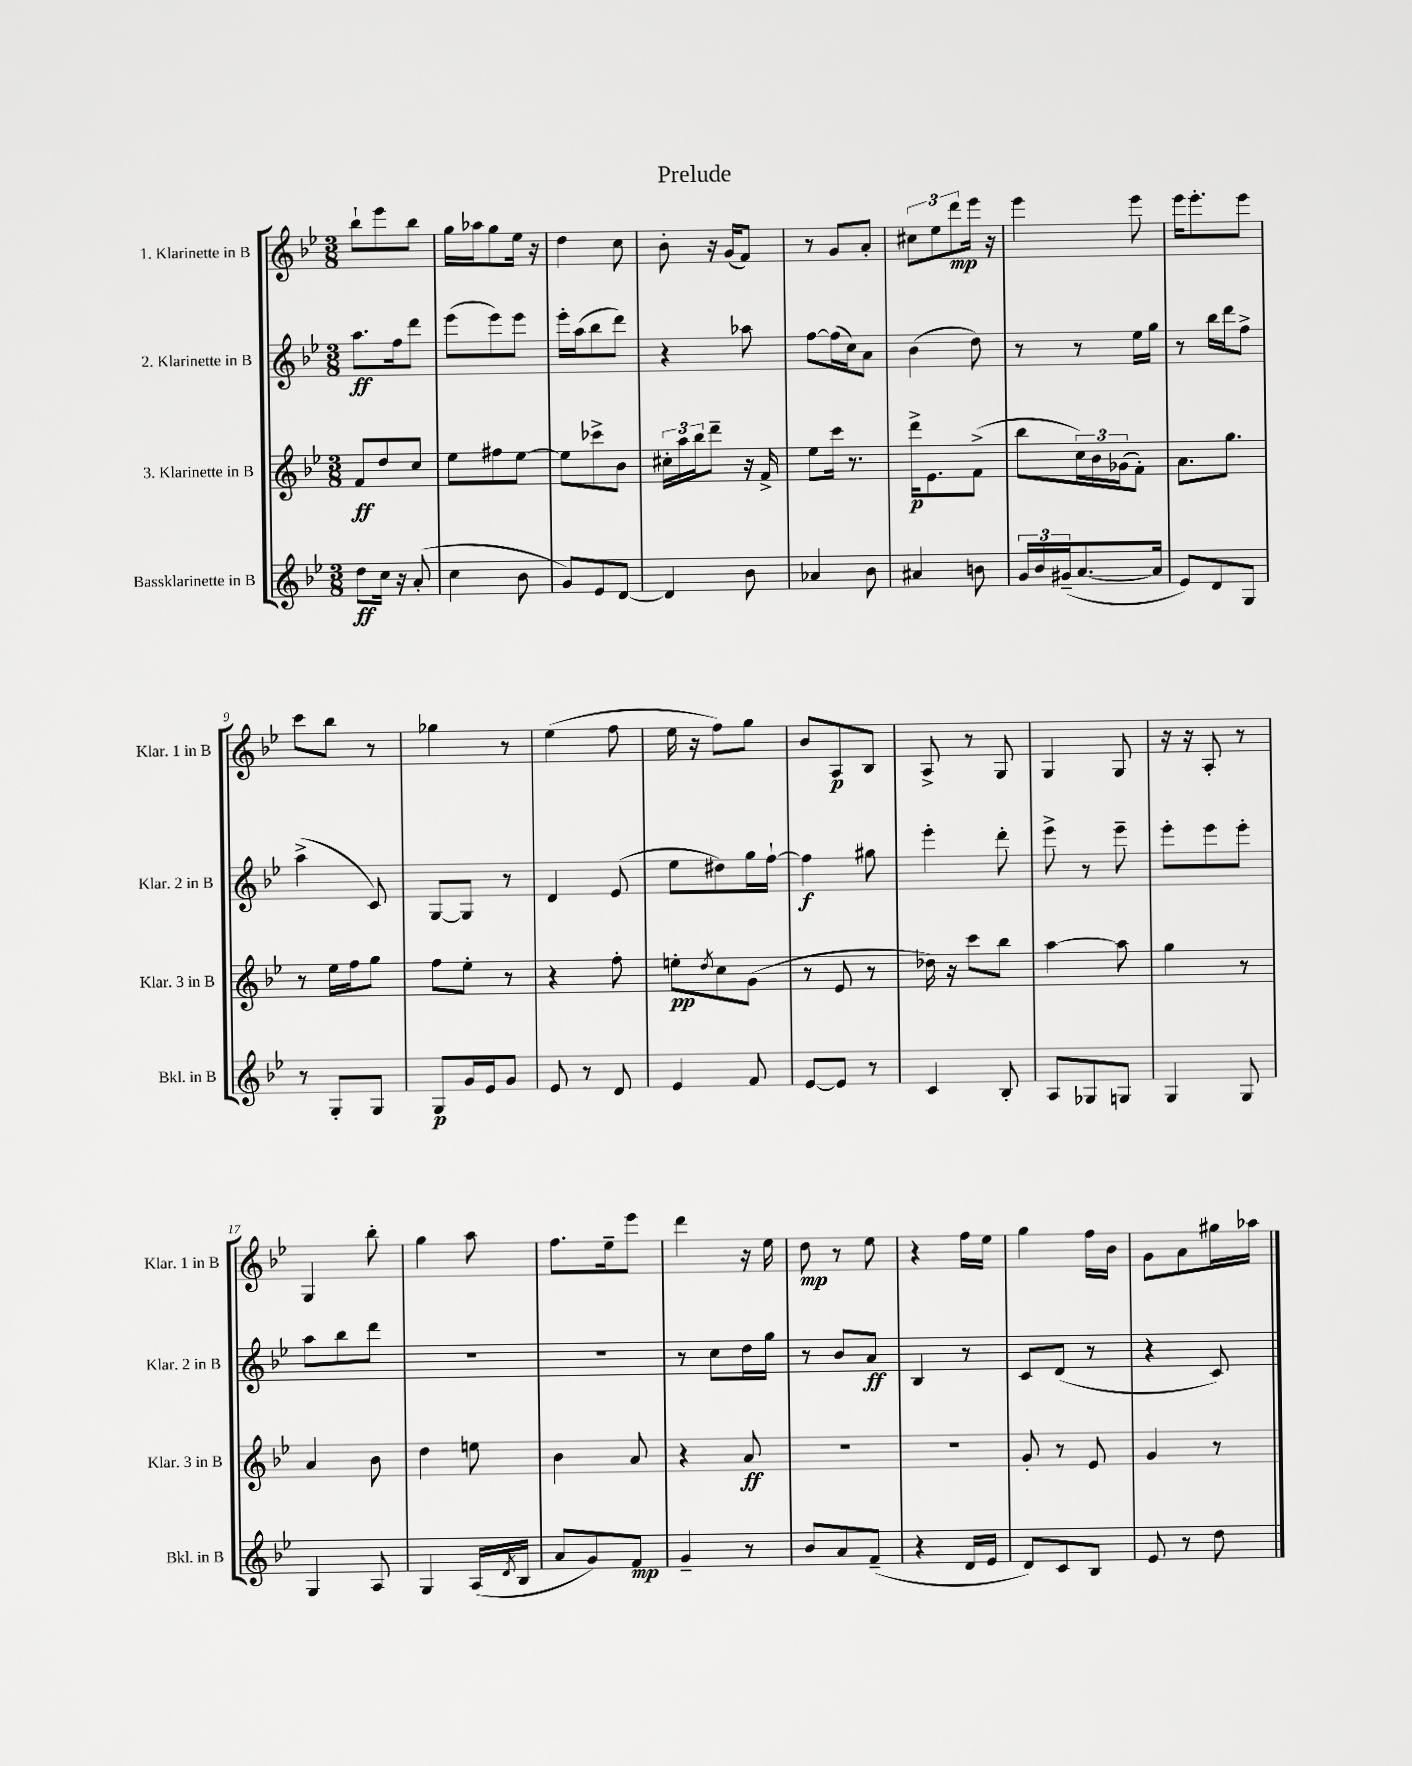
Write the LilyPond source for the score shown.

\header { title = "Prelude" }
<<
\new StaffGroup <<
\new Staff = "s0" \with { instrumentName = "1. Klarinette in B" shortInstrumentName = "Klar. 1 in B" } {
    \clef treble \key bes \major \numericTimeSignature \time 3/8
    bes''8-! ees'''8 bes''8 |
    g''16 aes''16 g''8 ees''16 r16 |
    d''4 c''8 |
    bes'8-. r16 g'16( f'8) |
    r8 g'8 a'8-. |
    \tuplet 3/2 { cis''8 ees''8 d'''8\mp } ees'''16 r16 |
    ees'''4 ees'''8 |
    ees'''16 ees'''8.-. ees'''8 |
    c'''8 bes''8 r8 |
    ges''4 r8 |
    ees''4( f''8 |
    ees''16 r16 f''8) g''8 |
    bes'8 a8\p bes8 |
    a8-> r8 g8 |
    g4 g8 |
    r16 r16 a8-. r8 |
    g4 bes''8-. |
    g''4 a''8 |
    f''8. ees''16-- ees'''8 |
    d'''4 r16 ees''16 |
    d''8\mp r8 ees''8 |
    r4 f''16 ees''16 |
    g''4 f''16 bes'16 |
    g'8 a'8 gis''16 aes''16 \bar "|." |
}
\new Staff = "s1" \with { instrumentName = "2. Klarinette in B" shortInstrumentName = "Klar. 2 in B" } {
    \clef treble \key bes \major \numericTimeSignature \time 3/8
    a''8.\ff f''16 d'''8 |
    ees'''8( ees'''8) ees'''8 |
    ees'''16-. a''16( bes''8 d'''8) |
    r4 aes''8 |
    f''8~ f''16( c''16) a'8 |
    bes'4( d''8) |
    r8 r8 ees''16 g''16 |
    r8 bes''16 d'''16 f''8-> |
    a''4->( c'8) |
    g8~ g8 r8 |
    d'4 ees'8( |
    ees''8 dis''8) g''16 f''16~-! |
    f''4\f gis''8 |
    ees'''4-. d'''8-. |
    ees'''8-> r8 ees'''8-- |
    ees'''8-. ees'''8 ees'''8-. |
    a''8 bes''8 d'''8 |
    R4. |
    R4. |
    r8 c''8 d''16 g''16 |
    r8 bes'8 a'8\ff |
    bes4 r8 |
    c'8 d'8( r8 |
    r4 c'8) \bar "|." |
}
\new Staff = "s2" \with { instrumentName = "3. Klarinette in B" shortInstrumentName = "Klar. 3 in B" } {
    \clef treble \key bes \major \numericTimeSignature \time 3/8
    f'8\ff d''8 c''8 |
    ees''8 fis''8 ees''8~ |
    ees''8 ces'''8-> bes'8 |
    \tuplet 3/2 { cis''16-. a''16 bes''16 } d'''8-- r16 f'16-> |
    ees''8 c'''16 r8. |
    d'''16->\p ees'8. f'8->( |
    bes''8 \tuplet 3/2 { c''16) bes'16 ges'16( } f'8-.) |
    a'8. g''8. |
    r8 ees''16 f''16 g''8 |
    f''8 ees''8-. r8 |
    r4 f''8-. |
    e''8-.\pp \acciaccatura { d''8 } c''8 g'8( |
    r8 ees'8 r8 |
    des''16) r16 c'''8 bes''8 |
    a''4~ a''8 |
    g''4 r8 |
    a'4 bes'8 |
    d''4 e''8 |
    bes'4 a'8 |
    r4 a'8\ff |
    R4. |
    R4. |
    g'8-. r8 ees'8 |
    g'4 r8 \bar "|." |
}
\new Staff = "s3" \with { instrumentName = "Bassklarinette in B" shortInstrumentName = "Bkl. in B" } {
    \clef treble \key bes \major \numericTimeSignature \time 3/8
    d''8\ff c''16 r16 a'8-.( |
    c''4 bes'8 |
    g'8) ees'8 d'8~ |
    d'4 bes'8 |
    aes'4 bes'8 |
    ais'4 b'8 |
    \tuplet 3/2 { g'16 bes'16 gis'16--( } a'8.~ a'16 |
    ees'8) d'8 g8 |
    r8 g8-. g8 |
    g8\p g'16 ees'16 g'8 |
    ees'8 r8 d'8 |
    ees'4 f'8 |
    ees'8~ ees'8 r8 |
    c'4 bes8-. |
    a8 ges8 g8 |
    g4 g8 |
    g4 a8 |
    g4 a16( \acciaccatura { d'8 } bes16 |
    a'8 g'8) f'8\mp |
    g'4-- r8 |
    bes'8 a'8 f'8--( |
    r4 d'16 ees'16 |
    d'8) c'8 bes8 |
    ees'8 r8 d''8 \bar "|." |
}
>>
>>
